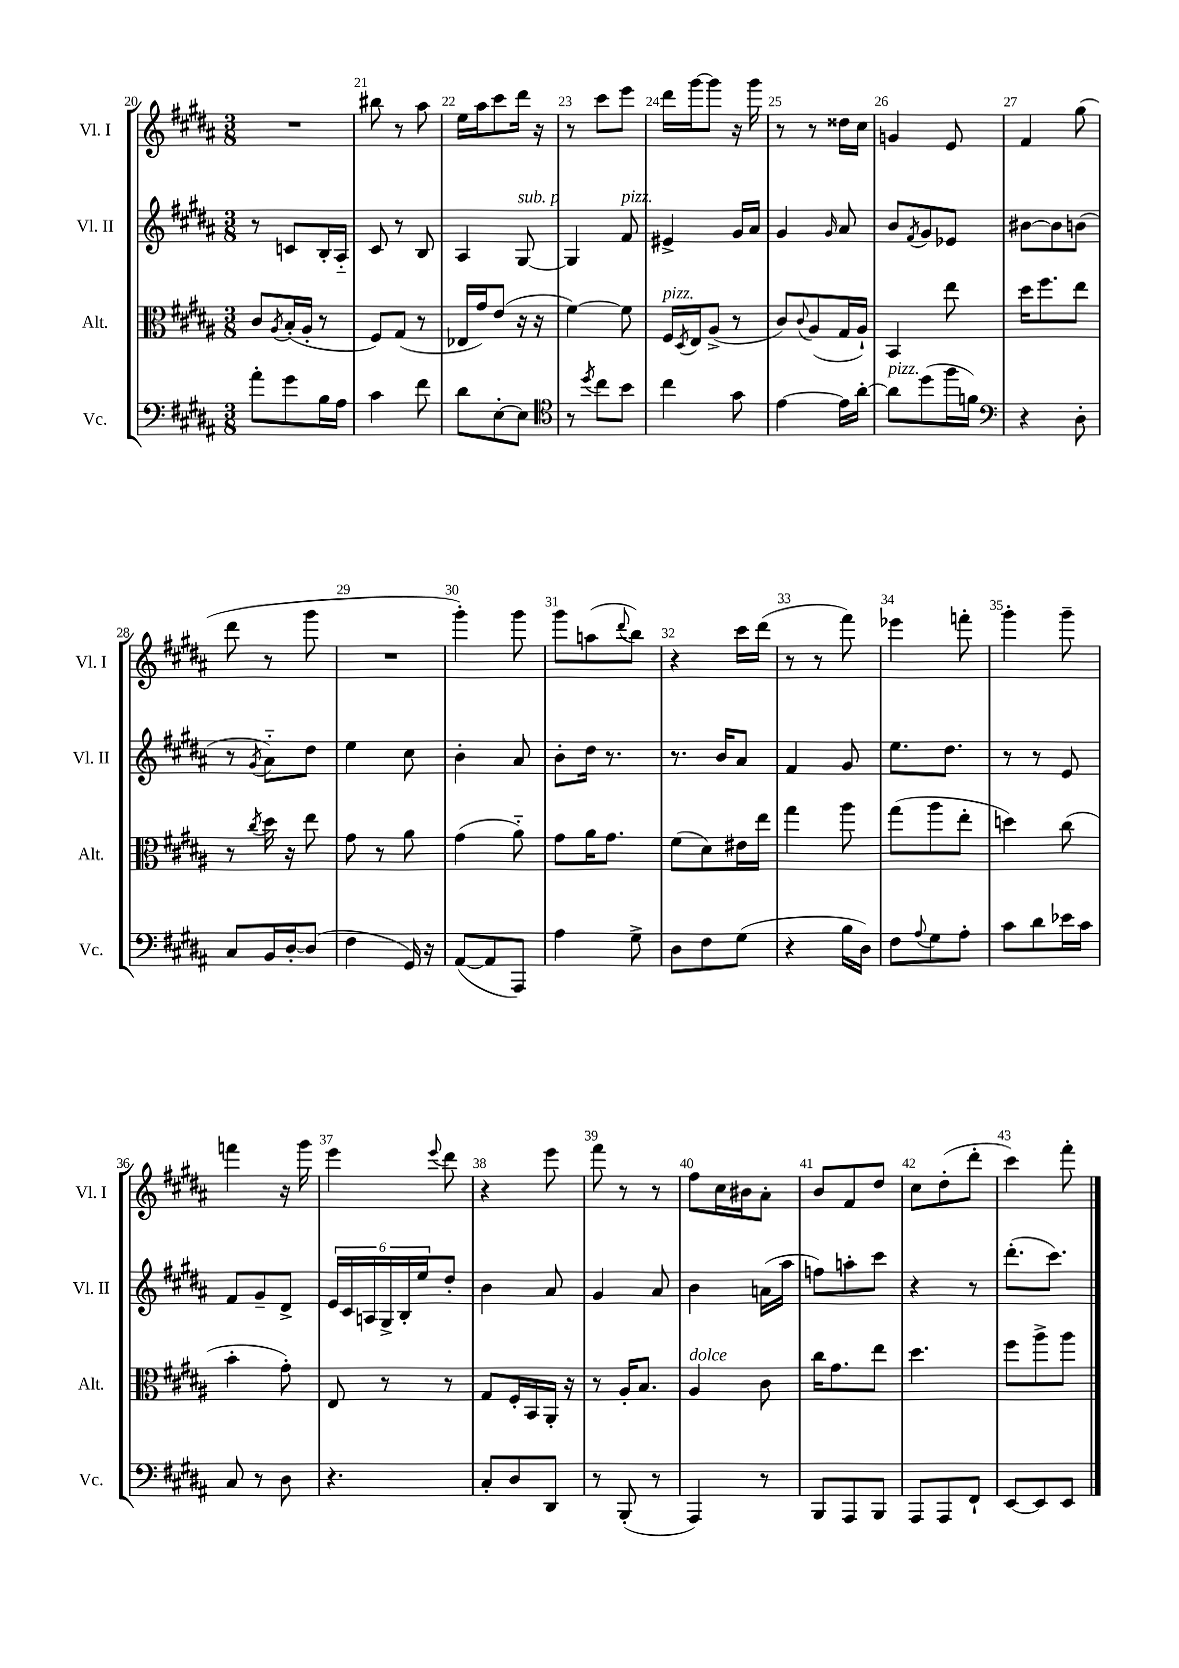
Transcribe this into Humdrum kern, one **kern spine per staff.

**kern	**kern	**kern	**kern
*part4	*part3	*part2	*part1
*staff4	*staff3	*staff2	*staff1
*I"Vc.	*I"Alt.	*I"Vl. II	*I"Vl. I
*I'Vc.	*I'Alt.	*I'Vl. II	*I'Vl. I
*clefF4	*clefC3	*clefG2	*clefG2
*k[f#c#g#d#a#]	*k[f#c#g#d#a#]	*k[f#c#g#d#a#]	*k[f#c#g#d#a#]
*M3/8	*M3/8	*M3/8	*M3/8
=20	=20	=20	=20
8a#'\L	8c#/L	8r	4.r
.	8qA#/	.	.
8g#\	(16B'/L	8cn/L	.
.	16A#'/JJ	.	.
16B\L	8r	16B'/L	.
16A#\JJ	.	16A#/JJ	.
=21	=21	=21	=21
4c#\	8F#/L)	8c#/	8bb#X\
.	(8G#/J	8r	8r
8f#\	8r	8B/	8aa#\
=22	=22	=22	=22
8d#\L	16E-X/LL	4A#/	16ee\LL
.	16g#/J)	.	16aa#\J
[8E'\	(8e/J	.	8ccc#\
!	!	!LO:TX:a:i:t=sub. p	!
8E\J]	16r	[8G#/	16ddd#\Jk
.	16r	.	16r
=23	=23	=23	=23
*clefC4	*	*	*
8r	[4f#\)	4G#/]	8r
8qdd#/	.	.	.
8cc#\L	.	.	8ccc#\L
!	!	!LO:TX:a:i:t=pizz.	!
8b\J	8f#\]	8f#/	8eee\J
=24	=24	=24	=24
!	!LO:TX:a:i:t=pizz.	!	!
4cc#\	16F#/LL	4e#X^/	16ddd#\LL
.	8qD#/	.	.
.	16E/J	.	[16ggg#\J
.	(8A#^/J	.	8ggg#\J]
8g#\	8r	16g#/LL	16r
.	.	16a#/JJ	16ggg#\
=25	=25	=25	=25
[4e\	8c#/L)	4g#/	8r
.	8qqc#/	.	.
.	(8A#/	.	8r
.	.	16qqg#/	.
16e\LL]	16G#/L	8a#/	16dd##X\LL
[16a#'\JJ	16A#`/JJ)	.	16cc#\JJ
=26	=26	=26	=26
!LO:TX:a:i:t=pizz.	!	!	!
8a#\L]	4BB/	8b/L	4gn/
.	.	8qf#/	.
(8dd#\	.	8g#/	.
16ff#\L	8ee\	8e-X/J	8e/
16fn\JJ)	.	.	.
=27	=27	=27	=27
*clefF4	*	*	*
4r	16dd#\KL	[8b#X\L	4f#/
.	8.ff#\	.	.
.	.	8b#\]	.
8D#'\	8ee\J	(8bn\J	(8gg#\
!!LO:LB:g=z
=28	=28	=28	=28
8C#/L	8r	8r	8ddd#\
.	8qcc#/	8qg#/	.
16BB/L	16dd#\	8a#\L)	8r
[16D#'/J	16r	.	.
(8D#/J]	8ee\	8dd#\J	8ggg#\
=29	=29	=29	=29
4F#\	8g#\	4ee\	4.r
.	8r	.	.
16GG#/)	8a#\	8cc#\	.
16r	.	.	.
=30	=30	=30	=30
([8AA#/L	(4g#\	4b'\	4ggg#'\)
8AA#/]	.	.	.
8AAA#/J)	8a#\)	8a#/	8ggg#\
=31	=31	=31	=31
4A#\	8g#\L	8b'\L	8ggg#\L
.	16a#\K	16dd#\Jk	(8aan\
.	8.g#\J	8.r	.
.	.	.	8qqddd#/
8G#^\	.	.	8bb\J)
=32	=32	=32	=32
8D#\L	(8f#\L	8.r	4r
8F#\	8d#\)	.	.
.	.	16b/KL	.
(8G#\J	16e#X\L	8a#/J	16ccc#\LL
.	16ee\JJ	.	(16ddd#\JJ
=33	=33	=33	=33
4r	4gg#\	4f#/	8r
.	.	.	8r
16B\LL	8aa#\	8g#/	8fff#\)
16D#\JJ)	.	.	.
=34	=34	=34	=34
8F#\L	(8gg#\L	8.ee\L	4eee-X\
8qqA#/	.	.	.
8G#\	8aa#\	.	.
.	.	8.dd#\J	.
8A#'\J	8ee'\J	.	8fffn'\
=35	=35	=35	=35
8c#\L	4ddn\)	8r	4ggg#'\
8d#\	.	8r	.
16e-X\L	(8cc#\	8e/	8ggg#~\
16c#\JJ	.	.	.
!!LO:LB:g=z
=36	=36	=36	=36
8C#/	4b'\	8f#/L	4fffn\
8r	.	8g#~/	.
8D#\	8g#'\)	8d#^/J	16r
.	.	.	16ggg#\
=37	=37	=37	=37
4.r	8E/	24e/LL	4eee\
.	.	24c#/	.
.	.	24An/	.
.	8r	24G#^/	.
.	.	24B'/	.
.	.	24ee/J	.
.	.	.	8qqeee/
.	8r	8dd#'/J	8ddd#\
=38	=38	=38	=38
8C#'/L	8G#/L	4b\	4r
8D#/	16F#'/L	.	.
.	16BB/	.	.
8DD#/J	16AA#'/JJ	8a#/	8eee\
.	16r	.	.
=39	=39	=39	=39
8r	8r	4g#/	8fff#\
(8BBB'/	16A#'/KL	.	8r
.	8.B/J	.	.
8r	.	8a#/	8r
=40	=40	=40	=40
!	!LO:TX:a:i:t=dolce	!	!
4AAA#/)	4A#/	4b\	8ff#\L
.	.	.	16cc#\L
.	.	.	16b#X\J
8r	8c#\	(16an\LL	8a#'\J
.	.	16aa#\JJ	.
=41	=41	=41	=41
8BBB/L	16cc#\KL	8ffn\L)	8b/L
.	8.g#\	.	.
8AAA#/	.	8aan'\	8f#/
8BBB/J	8ee\J	8ccc#\J	8dd#/J
=42	=42	=42	=42
8AAA#/L	4.dd#\	4r	8cc#\L
8AAA#/	.	.	(8dd#'\
8FF#`/J	.	8r	8ddd#'\J
=43	=43	=43	=43
[8EE/L	8ff#\L	(8.ddd#'\L	4ccc#\)
8EE/]	8aa#^\	.	.
.	.	8.ccc#\J)	.
8EE/J	8aa#\J	.	8fff#'\
==	==	==	==
*-	*-	*-	*-
